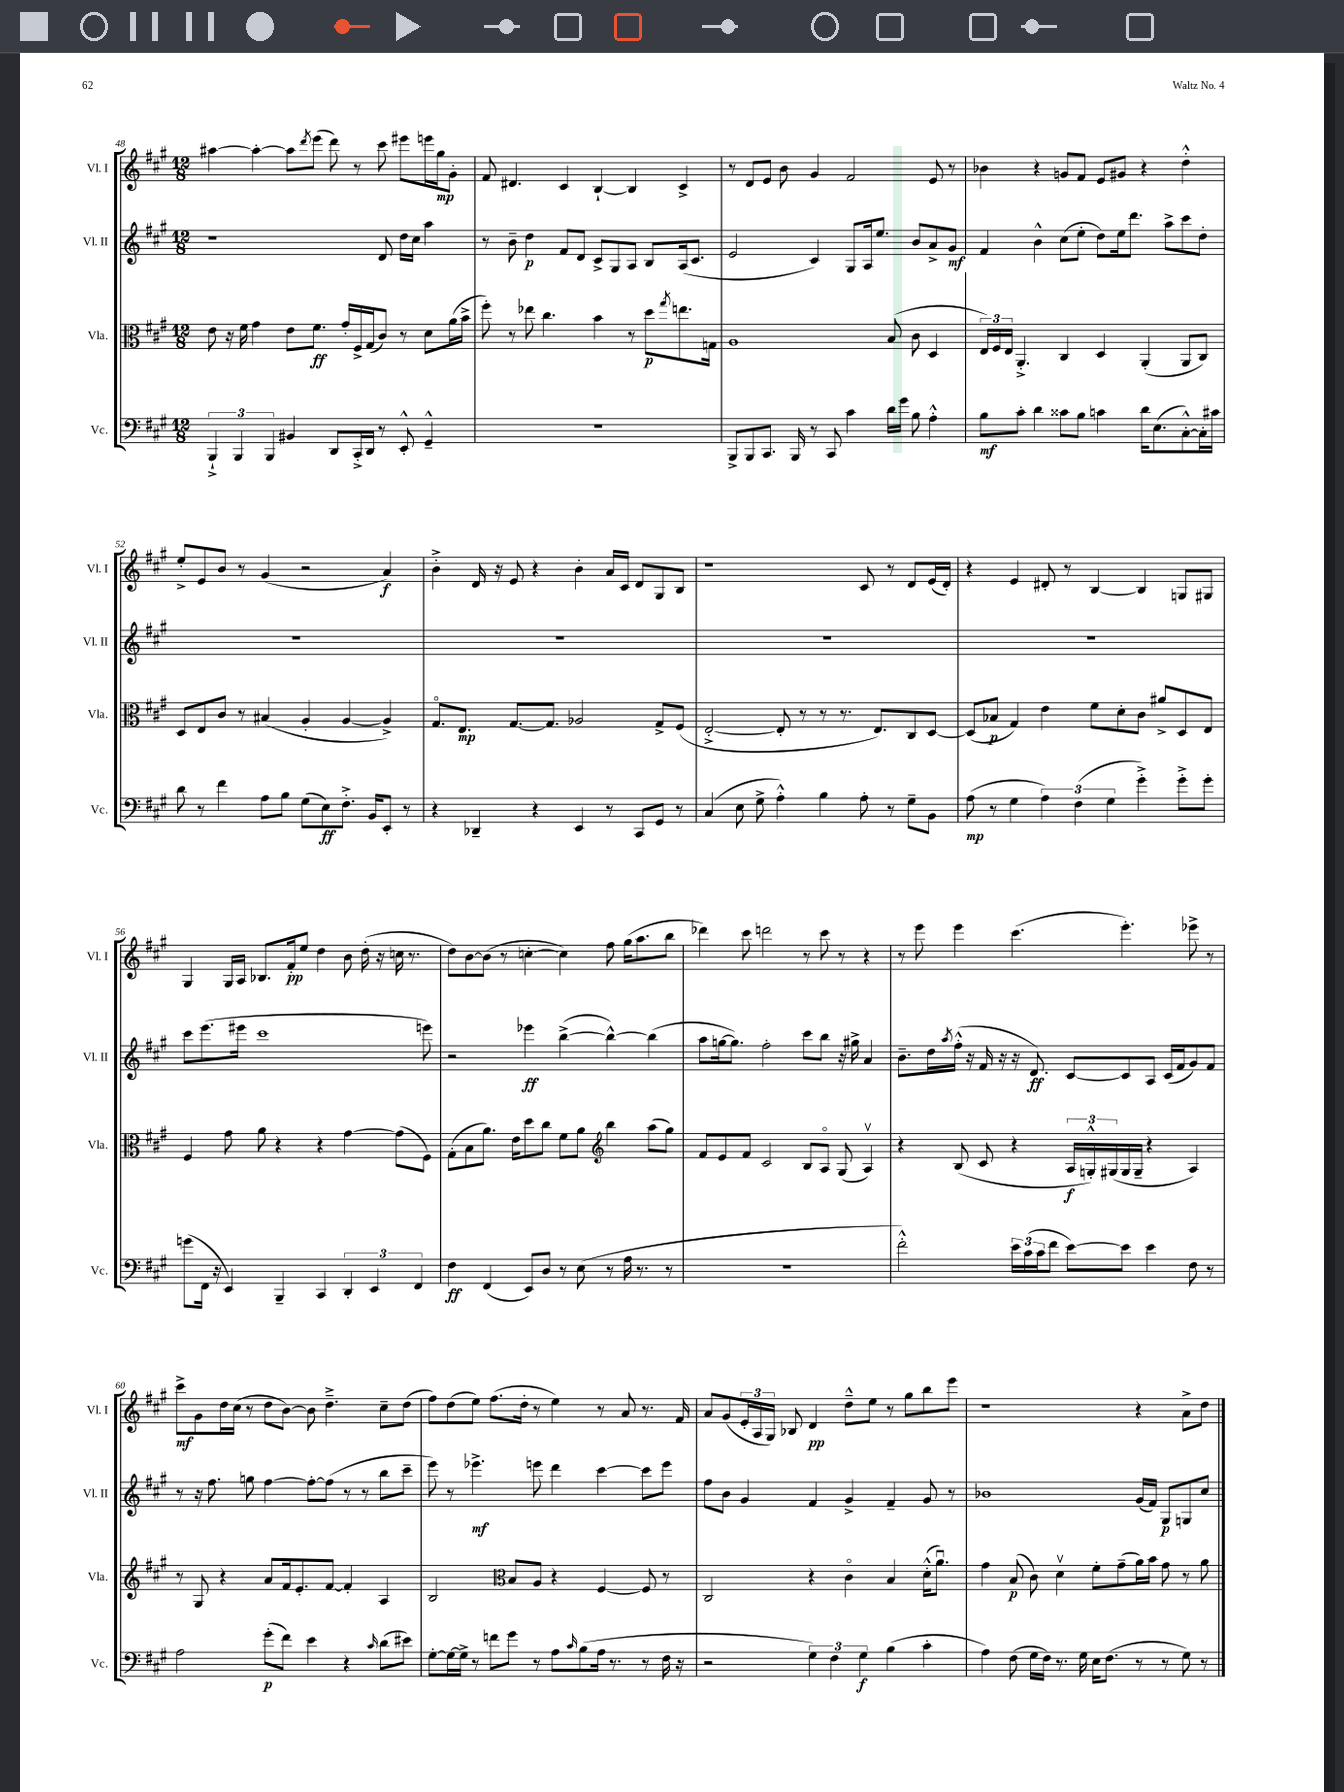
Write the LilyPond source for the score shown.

<<
\new StaffGroup <<
\new Staff = "s0" \with { instrumentName = "Vl. I" shortInstrumentName = "Vl. I" } {
    \clef treble \key a \major \numericTimeSignature \time 12/8
    ais''4~ ais''4~-. ais''8 \acciaccatura { d'''8 } e'''8( d'''8) r8 cis'''8 eis'''8 e'''16 gis''16\mp gis'8-. |
    fis'8 dis'4. cis'4 b4~-! b4 cis'4-> |
    r8 d'8 e'8 b'8 gis'4 fis'2 e'8 r8 |
    bes'4 r4 g'8 fis'8 e'8 gis'8 r4 d''4-.-^ |
    e''8-.-> e'8 b'8 r8 gis'4( r2 a'4\f) |
    b'4-.-> d'16 r16 e'8 r4 b'4-. a'16 cis'16 d'8 gis8 b8 |
    r1 cis'8 r8 d'8 e'16( d'16-.) |
    r4 e'4 dis'8-. r8 b4~ b4 g8 gis8 |
    gis4 gis16 a16 bes8. fis'16-.\pp e''8 d''4 b'8 d''16-.( r16 c''16 r8. |
    d''8) b'8~ b'8( r8 c''4~-. c''4) fis''8 gis''16( a''8. b''8 |
    des'''4) cis'''8 d'''2 r8 cis'''8 r8 r4 |
    r8 e'''8 e'''4 cis'''4.( e'''4.-.) ees'''8-> r8 |
    cis'''8->\mf gis'8 d''16 cis''16( r8 d''8 b'8~) b'8 d''4.---> cis''8-- d''8( |
    fis''8) d''8( e''8) fis''8.( d''16-. r8 e''4) r8 a'8 r8. fis'16 |
    a'8 gis'8( \tuplet 3/2 { e'16-. a16 gis16) } bes8 d'4\pp d''8---^ e''8 r8 gis''8 b''8 e'''8 |
    r1 r4 a'8-> d''8 \bar "|." |
}
\new Staff = "s1" \with { instrumentName = "Vl. II" shortInstrumentName = "Vl. II" } {
    \clef treble \key a \major \numericTimeSignature \time 12/8
    r1 d'8 d''16 cis''16 a''4 |
    r8 b'8-- d''4\p fis'8 d'8 cis'8-> gis8 a8 b8 a16( cis'8. |
    e'2 cis'4) gis8 a16 e''8. b'8 a'8-> gis'8\mf |
    fis'4 b'4-^ cis''8( e''8-. d''8) e''16 d'''8. a''8-> cis'''8 d''8-. |
    R1. |
    R1. |
    R1. |
    R1. |
    cis'''8 e'''8.( eis'''16 cis'''1 e'''8) |
    r2 ees'''4\ff b''4~->( b''4~-^) b''4( |
    a''8 g''16~ g''8.) fis''2-. cis'''8 b''8 r16 gis''16-> a'4 |
    b'8.-- d''16 \acciaccatura { a''8 } fis''16-.-^( r16 fis'16 r16 r16 d'8.\ff) cis'8~ cis'8 a8 cis'16( fis'16 gis'8) fis'8 |
    r8 r16 fis''8. g''8 fis''4~ fis''8~-. fis''8( r8 r8 b''8 cis'''8-- |
    e'''8) r8 ees'''4.->\mf e'''8 d'''4 cis'''4~ cis'''8 e'''8 |
    fis''8 b'8 gis'4 fis'4 gis'4-> fis'4-- gis'8 r8 |
    bes'1 gis'16( fis'16) gis8\p g8 cis''8 \bar "|." |
}
\new Staff = "s2" \with { instrumentName = "Vla." shortInstrumentName = "Vla." } {
    \clef alto \key a \major \numericTimeSignature \time 12/8
    e'8 r16 fis'16 gis'4 e'8 fis'8.\ff gis'16-. fis16-> gis16( cis'8) r8 d'8 a'16( b'16-> |
    fis''8-.) r8 ees''8 cis''4. b'4 r8 d''8\p \acciaccatura { gis''8 } e''8. g16 |
    a1 b8( cis'8 d4 |
    \tuplet 3/2 { e16) fis16 e16 } a,4.-.-> cis4 d4 a,4-.( a,8 cis8) |
    d8 e8 cis'8 r8 bis4( a4-. a4~ a4->) |
    gis8.\flageolet e8.\mp gis8.~ gis8. aes2 gis8-> fis8( |
    e2~-.-> e8-. r8 r8 r8. e8.) cis8 d8~ |
    d8( bes8\p gis4) e'4 fis'8 d'8-. cis'8 ais'8-> d8 e8 |
    fis4 gis'8 a'8 r4 r4 gis'4~ gis'8( fis8) |
    gis8-.( b8 a'8.) e'16 d''8 cis''8 fis'8 a'8 \clef treble b''4 a''8( gis''8) |
    fis'8 e'8 fis'8 cis'2 b8 a8\flageolet gis8( a4\upbow) |
    r4 b8( cis'8 r4 \tuplet 3/2 { a16\f g16-.-^) gis16( } gis16 gis16-- r4 a4) |
    r8 gis8 r4 a'8 fis'16 e'8.-. fis'8~ fis'4-. a4 |
    b2 \clef alto b8 a8 r4 fis4~ fis8 r8 |
    cis2 r4 cis'4\flageolet b4 d'16-.-^( a'8.\downbow) |
    gis'4 b8\p( cis'8) d'4\upbow fis'8-. gis'8--( a'16) b'16 gis'8 r8 a'8 \bar "|." |
}
\new Staff = "s3" \with { instrumentName = "Vc." shortInstrumentName = "Vc." } {
    \clef bass \key a \major \numericTimeSignature \time 12/8
    \tuplet 3/2 { b,,4-!-> b,,4 b,,4 } bis,4 d,8 cis,16-.-> d,16 r8 e,8-.-^ gis,4---^ |
    R1. |
    b,,8-> b,,8 cis,8. b,,16 r8 cis,8 cis'4 d'16 gis'16 b8 a4-.-^ |
    b8\mf cis'8-. d'4 cisis'8 b8 c'4 d'16 e8.( cis8~-.-^) cis16-. cis'16 |
    d'8 r8 fis'4 a8 b8 gis8( e8\ff) fis8.-.-> b,16 e,8-. r8 |
    r4 des,4-- r4 e,4 r8 cis,8 gis,8 r8 |
    cis4( e8 gis8-> a4-.-^) b4 a8-. r8 gis8-- b,8 |
    a8\mp( r8 gis4 \tuplet 3/2 { a4) fis4( gis4 } gis'4-.->) gis'8-.-> gis'8-. |
    g'8( fis,16 r16 e,4) b,,4-- cis,4 \tuplet 3/2 { d,4-. e,4 fis,4 } |
    fis4\ff fis,4( e,8) d8 r8 e8( r8 a16 r8. r8 |
    R1. |
    fis'2-.-^) \tuplet 3/2 { e'16 cis'16( cis'16 } fis'8 e'8~) e'8 e'4 fis8 r8 |
    a2 gis'8-.\p( fis'8) e'4 r4 \grace { cis'16 } d'8( eis'8) |
    gis8~-. gis16~ gis16-> r8 f'8 gis'8 r8 a8 \grace { cis'16 } b8( a16 r8. r8 fis16 r16 |
    r2 \tuplet 3/2 { gis4) fis4 gis4\f } b4( cis'4-. |
    a4) fis8( gis16 fis16) r8. gis16 e16 fis8.( r8 r8 gis8) r8 \bar "|." |
}
>>
>>
\layout { \context { \Score currentBarNumber = #48 } }
